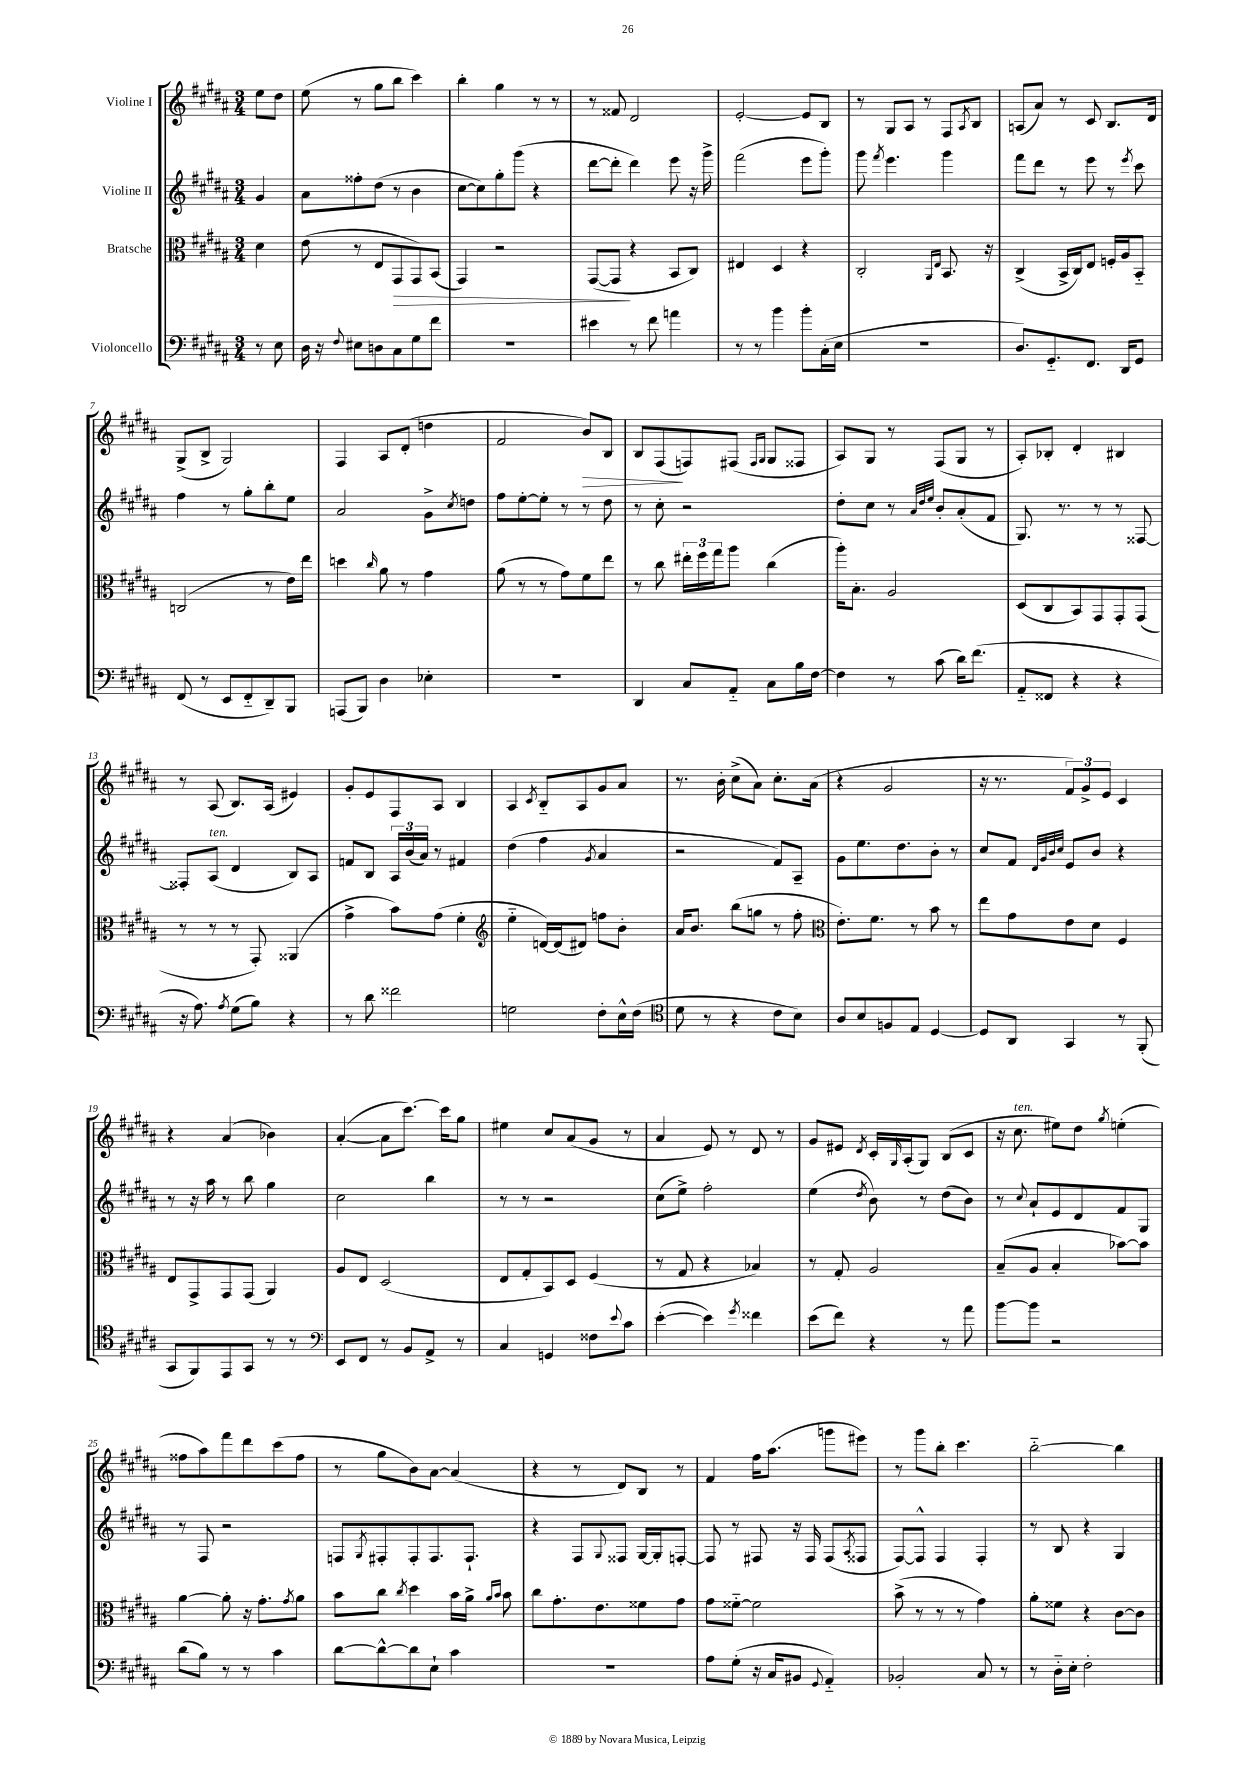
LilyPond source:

<<
\new StaffGroup <<
\new Staff = "s0" \with { instrumentName = "Violine I" } {
    \clef treble \key b \major \numericTimeSignature \time 3/4 \partial 4
    e''8 dis''8 |
    e''8( r8 gis''8 b''8 cis'''4) |
    b''4-. gis''4 r8 r8 |
    r8 fisis'8 dis'2 |
    e'2~-. e'8 b8 |
    r8 gis8 ais8 r8 fis8 \acciaccatura { ais8 } b8 |
    a8( ais'8) r8 cis'8 b8. dis'16 |
    gis8->( b8-> gis2) |
    fis4 ais8 dis'8-.( d''4 |
    fis'2 b'8\>) b8 |
    b8 fis8\!( f8) fis8( \grace { fis16 gis16 } gis8 fisis8 |
    ais8) gis8 r8 fis8( gis8 r8 |
    ais8-.) bes8-. dis'4-. bis4 |
    r8 ais8( b8.) ais16( eis'4) |
    gis'8-. e'8 fis8 ais8 b4 |
    ais4 \acciaccatura { cis'8 } b8-_ ais8 gis'8 ais'8 |
    r8. b'16-. cis''8->( ais'8) cis''8.-. ais'16( |
    r4 gis'2 |
    r16 r8. \tuplet 3/2 { fis'8) gis'8-> e'8 } cis'4 |
    r4 ais'4( bes'4) |
    ais'4~-.( ais'8 cis'''8.~) cis'''16 gis''8 |
    eis''4 cis''8 ais'8( gis'8 r8 |
    ais'4 e'8) r8 dis'8 r8 |
    gis'8 eis'8 \acciaccatura { dis'8 } cis'16-. \grace { gis16 } ais16-.( gis8) b8( cis'8 |
    r16 cis''8.^\markup { \italic "ten." } eis''8) dis''8 \acciaccatura { gis''8 } e''4-.( |
    fisis''8 ais''8) fis'''8 dis'''8 cis'''8( fisis''8 |
    r8 gis''8 b'8) ais'8~ ais'4( |
    r4 r8 dis'8) b8 r8 |
    fis'4 fis''16 ais''8.( g'''8 eis'''8) |
    r8 gis'''8 b''8-. cis'''4. |
    b''2~-_ b''4 \bar "|." |
}
\new Staff = "s1" \with { instrumentName = "Violine II" } {
    \clef treble \key b \major \numericTimeSignature \time 3/4 \partial 4
    gis'4 |
    ais'8 fisis''8-. dis''8( r8 b'4 |
    cis''8~ cis''8) gis''8-. gis'''8( r4 |
    dis'''8~ dis'''8-. dis'''4) e'''8 r16 gis'''16-> |
    fis'''2( e'''8 gis'''8-.) |
    gis'''8 \acciaccatura { fis'''8 } e'''4. gis'''4 |
    fis'''8 dis'''8 r8 e'''8 r8 \acciaccatura { e'''8 } cis'''8 |
    fis''4 r8 gis''8-. b''8-. e''8 |
    ais'2 gis'8-> \acciaccatura { cis''8 } d''8 |
    fis''8 e''8~-. e''8-. r8 r8 dis''8 |
    r8 cis''8-. r2 |
    dis''8-. cis''8 r8 \grace { ais'32 dis''32 e''32 } b'8-. ais'8-.( fis'8 |
    gis8.) r8. r8 r8 fisis8~ |
    fisis8-. ais8^\markup { \italic "ten." }( dis'4 b8) ais8 |
    f'8 b8 \tuplet 3/2 { ais16 b'16( ais'16) } r8 fis'4 |
    dis''4( fis''4 \acciaccatura { gis'8 } ais'4 |
    r2 fis'8) ais8-- |
    gis'8 e''8. dis''8. b'8-. r8 |
    cis''8 fis'8 \grace { dis'32 gis'32 b'32 cis''32 } e'8 b'8 r4 |
    r8 r16 ais''16 r8 b''8 gis''4 |
    cis''2 b''4 |
    r8 r8 r2 |
    cis''8( e''8->) fis''2-. |
    e''4( \acciaccatura { dis''8 } b'8) r8 dis''8( b'8) |
    r8 \appoggiatura { cis''8 } ais'8-! e'8 dis'8 fis'8 gis8 |
    r8 fis8 r2 |
    f8 \acciaccatura { gis8 } fis8-. fis8-. fis8. fis8.-! |
    r4 fis8 \appoggiatura { gis8 } fisis8 gis16~ gis16-. f8~-. |
    f8 r8 fis8 r16 fis16 fis8( \acciaccatura { ais8 } fisis8 |
    fis8~) fis8-^ fis4 fis4-. |
    r8 b8 r4 gis4 \bar "|." |
}
\new Staff = "s2" \with { instrumentName = "Bratsche" } {
    \clef alto \key b \major \numericTimeSignature \time 3/4 \partial 4
    dis'4 |
    e'8( r8 e8 gis,8\> gis,8) b,8( |
    gis,4) r2 |
    gis,8~( gis,8\! r4 b,8 cis8) |
    eis4 dis4 r4 |
    cis2-. \grace { ais,16 e16 } b,8. r16 |
    cis4->( b,16-> cis16) e8 f16-. ais16 b,8-_ |
    c2( r8 e'16) e''16 |
    d''4 \grace { cis''16 } ais'8 r8 gis'4 |
    ais'8( r8 r8 gis'8) fis'8 e''8 |
    r8 cis''8 \tuplet 3/2 { eis''16-. fis''16 gis''16 } ais''8 cis''4( |
    ais''16-.) b8.-. ais2 |
    dis8( cis8 b,8) gis,8 gis,8-. gis,8( |
    r8 r8 r8 gis,8-.) aisis,4( |
    gis'4-> b'8) gis'8( fis'4-. |
    \clef treble e''4-_ d'16~) d'16( dis'8) f''8 b'8-. |
    ais'16 b'8. b''8( g''8 r8 fis''8-. |
    \clef alto e'8.-.) fis'8. r8 b'8 r8 |
    e''8 gis'8 e'8 dis'8 fis4 |
    e8 gis,8-> gis,8 gis,8( ais,4) |
    ais8 e8 dis2( |
    e8 gis8-. b,8) dis8 fis4( |
    r8 gis8 r4 bes4) |
    r8 gis8-. ais2 |
    b8--( ais8 b4-. bes'8~) bes'8 |
    ais'4~ ais'8-. r16 gis'8.-. \acciaccatura { gis'8 } ais'8 |
    b'8 cis''8 \acciaccatura { cis''8 } dis''4 b'16 ais'16-> \grace { ais'16 b'16 } b'8 |
    cis''8 gis'8.-. e'8. fisis'8 gis'8 |
    gis'8 fisis'8~-_ fisis'2 |
    b'8->( r8 r8 r8 gis'4) |
    ais'8-. fisis'8 r4 cis'8~ cis'8 \bar "|." |
}
\new Staff = "s3" \with { instrumentName = "Violoncello" } {
    \clef bass \key b \major \numericTimeSignature \time 3/4 \partial 4
    r8 e8 |
    dis16 r16 \appoggiatura { fis8 } eis8 d8 cis8 gis8 fis'8 |
    R2. |
    eis'4 r8 fis'8 a'4 |
    r8 r8 b'4 b'8-. cis16-.( e16 |
    R2. |
    dis8.) gis,8.-_ fis,8. dis,16 gis,8 |
    fis,8( r8 e,8 fis,8-_ dis,8--) b,,8 |
    a,,8( b,,8) dis4 ees4-. |
    R2. |
    dis,4 cis8 ais,8-_ cis8 b16 fis16~ |
    fis4 r8 cis'8( dis'16) fis'8.( |
    ais,8-_ fisis,8 r4 r4 |
    r16 ais8.) \acciaccatura { ais8 } gis8( b8) r4 |
    r8 dis'8 fisis'2 |
    g2 fis8-. e16-^ fis16( |
    \clef tenor dis'8 r8 r4 cis'8 b8) |
    ais8 b8 f8 e8 dis4~ |
    dis8 ais,8 gis,4 r8 fis,8-.( |
    gis,8 fis,8) e,8 gis,8 r8 r8 |
    \clef bass e,8 fis,8 r8 b,8 ais,8-> r8 |
    cis4 g,4 fisis8 \appoggiatura { e'8 } cis'8 |
    e'4~-.( e'4) \acciaccatura { gis'8 } fisis'4 |
    e'8( fis'8) r4 r8 ais'8 |
    b'8~ b'8 r2 |
    dis'8( b8) r8 r8 cis'4 |
    dis'8~ dis'8~-^ dis'8 e8-! cis'4 |
    R2. |
    ais8 gis8-.( r16 cis16 bis,8 \appoggiatura { gis,8 } ais,4-_) |
    bes,2-. cis8 r8 |
    r8 dis16-_ e16-. fis2-. \bar "|." |
}
>>
>>
